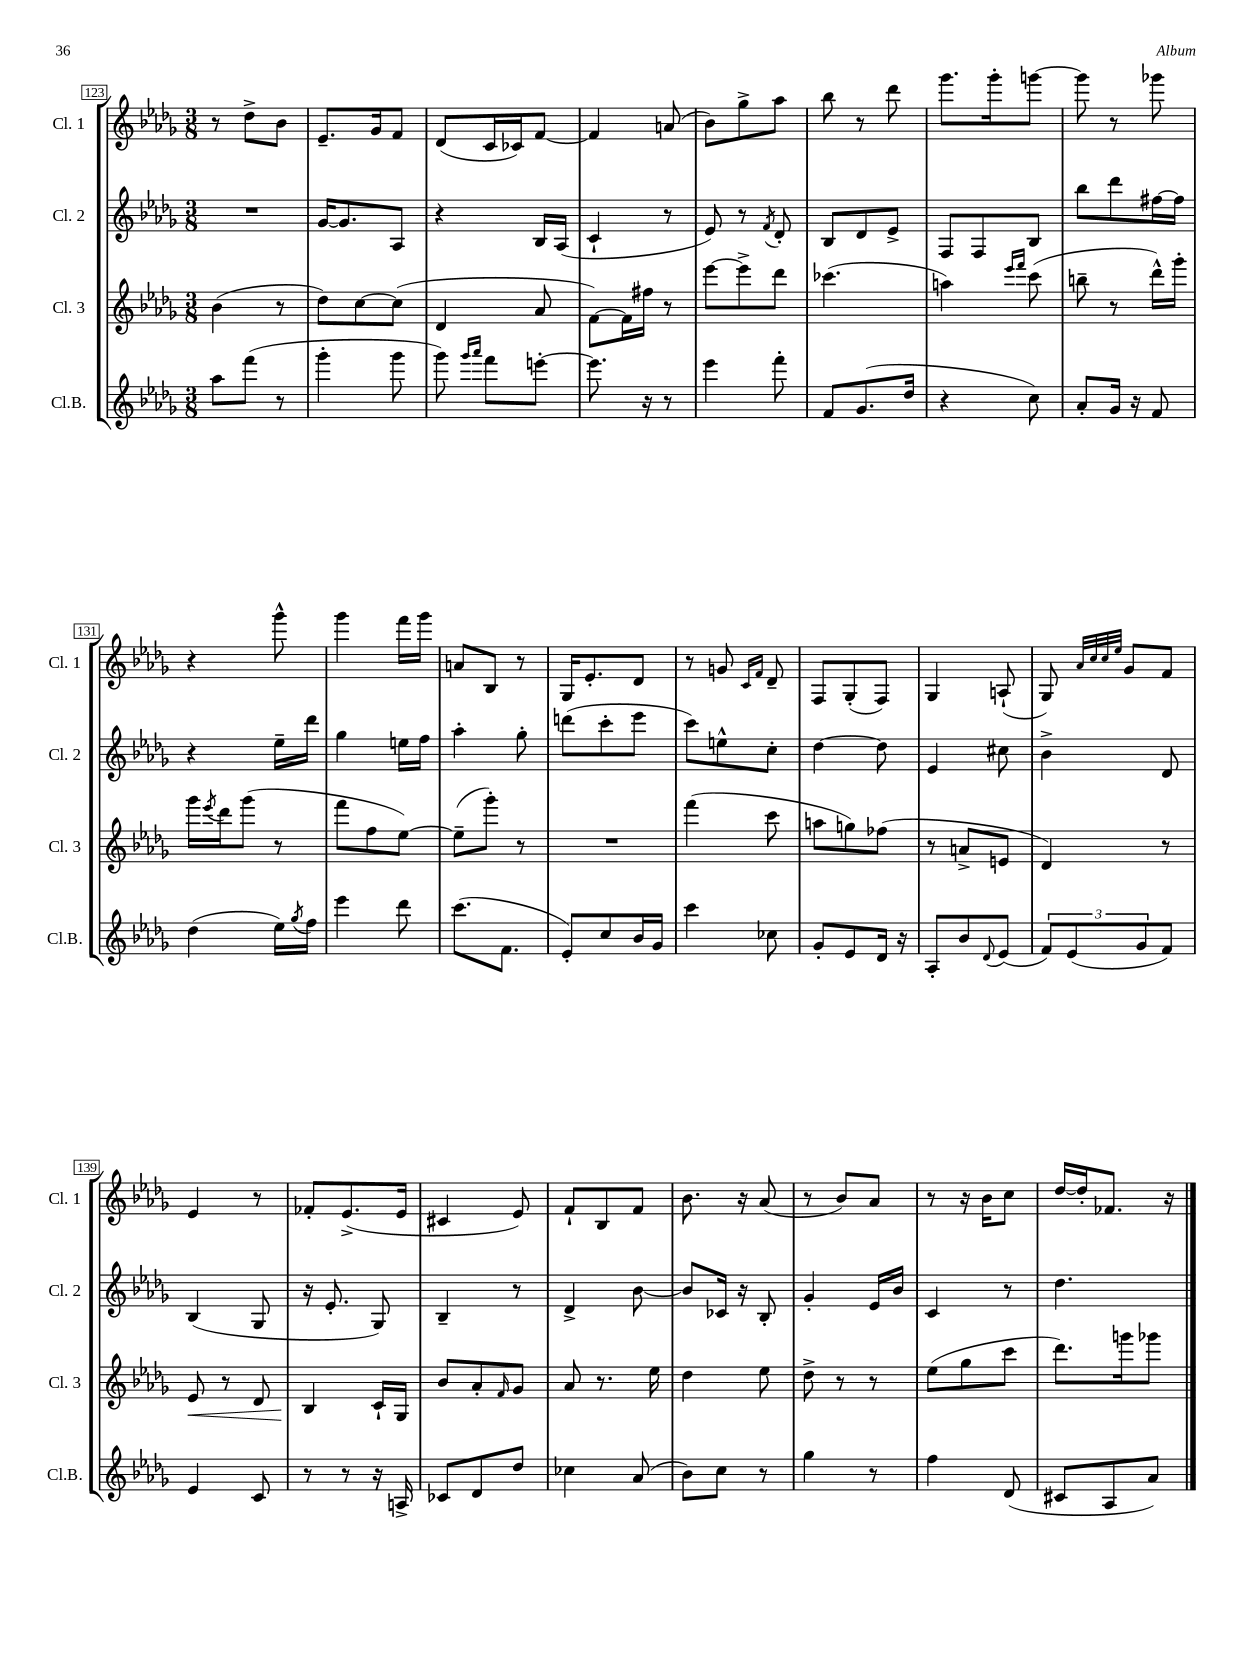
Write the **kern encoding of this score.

**kern	**kern	**dynam	**kern	**kern
*part4	*part3	*part3	*part2	*part1
*staff4	*staff3	*staff3	*staff2	*staff1
*I"Cl.B.	*I"Cl. 3	*	*I"Cl. 2	*I"Cl. 1
*I'Cl.B.	*I'Cl. 3	*	*I'Cl. 2	*I'Cl. 1
*clefG2	*clefG2	*	*clefG2	*clefG2
*k[b-e-a-d-g-]	*k[b-e-a-d-g-]	*	*k[b-e-a-d-g-]	*k[b-e-a-d-g-]
*M3/8	*M3/8	*	*M3/8	*M3/8
=123	=123	=123	=123	=123
8aa-\L	(4b-\	.	4.r	8r
(8fff\J	.	.	.	8dd-^\L
8r	8r	.	.	8b-\J
=124	=124	=124	=124	=124
4ggg-'\	8dd-\L)	.	[16g-/KL	8.e-~/L
.	.	.	8.g-/]	.
.	[8cc\	.	.	.
.	.	.	.	16g-/k
8ggg-\	(8cc\J]	.	8A-/J	8f/J
=125	=125	=125	=125	=125
8ggg-\)	4d-/	.	4r	(8d-/L
16qqggg-/LL	.	.	.	.
16qqaaa-/JJ	.	.	.	.
8fff\L	.	.	.	16c/L
.	.	.	.	16c-X/J)
[8eeen'\J	8a-/	.	16B-/LL	[8f/J
.	.	.	(16A-/JJ	.
=126	=126	=126	=126	=126
8.eee\]	[8f\L)	.	4c`/	4f/]
.	16f\L]	.	.	.
16r	16ff#X\JJ	.	.	.
8r	8r	.	8r	(8an/
=127	=127	=127	=127	=127
4eee-\	[8eee-\L	.	8e-/)	8b-\L)
.	8eee-^\]	.	8r	8gg-^\
.	.	.	8qf/	.
8fff'\	8ddd-\J	.	8d-'/	8aa-\J
=128	=128	=128	=128	=128
8f/L	(4.ccc-X\	.	8B-/L	8bb-\
(8.g-/	.	.	8d-/	8r
.	.	.	8e-^/J	8ddd-\
16dd-/Jk	.	.	.	.
=129	=129	=129	=129	=129
4r	4aan\)	.	8F/L	8.ggg-\L
.	.	.	8F/	.
.	.	.	.	16ggg-'\k
.	16qqeee-/LL	.	.	.
.	16qqfff/JJ	.	.	.
8cc\)	(8ccc\	.	8B-/J	[8gggn\J
=130	=130	=130	=130	=130
8a-'/L	8bbn~\	.	8bb-\L	8ggg\]
16g-/Jk	8r	.	8ddd-\	8r
16r	.	.	.	.
8f/	16ddd-^^\LL)	.	[16ff#X\L	8ggg-X\
.	16ggg-'\JJ	.	16ff#\JJ]	.
!!LO:LB:g=z
=131	=131	=131	=131	=131
(4dd-\	16ggg-\LL	.	4r	4r
.	8qeee-/	.	.	.
.	16ddd-\J	.	.	.
.	(8ggg-\J	.	.	.
16ee-\LL)	8r	.	16ee-~\LL	8ggg-^^\
8qgg-/	.	.	.	.
16ff\JJ	.	.	16ddd-\JJ	.
=132	=132	=132	=132	=132
4eee-\	8fff\L	.	4gg-\	4ggg-\
.	8ff\	.	.	.
8ddd-\	[8ee-\J)	.	16een\LL	16fff\LL
.	.	.	16ff\JJ	16ggg-\JJ
=133	=133	=133	=133	=133
(8.ccc\L	(8ee-~\L]	.	4aa-'\	8an/L
.	8ggg-'\J)	.	.	8B-/J
8.f\J	.	.	.	.
.	8r	.	8gg-'\	8r
=134	=134	=134	=134	=134
8e-'/L)	4.r	.	(8dddn\L	16G-/KL
.	.	.	.	8.e-'/
8cc/	.	.	8ccc'\	.
16b-/L	.	.	8eee-\J	8d-/J
16g-/JJ	.	.	.	.
=135	=135	=135	=135	=135
4ccc\	(4fff\	.	8ccc\L)	8r
.	.	.	8een^^\	8gn/
.	.	.	.	16qqc/LL
.	.	.	.	16qqf/JJ
8cc-X\	8ccc\	.	8cc'\J	8d-~/
=136	=136	=136	=136	=136
8g-'/L	8aan\L	.	[4dd-\	8F/L
8e-/	8ggn\)	.	.	(8G-'/
16d-/Jk	(8ff-X\J	.	8dd-\]	8F/J)
16r	.	.	.	.
=137	=137	=137	=137	=137
8A-'/L	8r	.	4e-/	4G-/
8b-/	8an^/L	.	.	.
8qqd-/	.	.	.	.
(8e-/J	8en/J	.	8cc#X\	(8An`/
=138	=138	=138	=138	=138
12f/L)	4d-/)	.	4b-^\	8G-/)
(12e-/	.	.	.	.
.	.	.	.	32qqa-/LLL
.	.	.	.	32qqcc/
.	.	.	.	32qqcc/
.	.	.	.	32qqee-/JJJ
.	.	.	.	8g-/L
12g-/	.	.	.	.
8f/J)	8r	.	8d-/	8f/J
!!LO:LB:g=z
=139	=139	=139	=139	=139
!	!	!LO:HP:b	!	!
4e-/	8e-/	<	(4B-/	4e-/
.	8r	.	.	.
8c/	8d-/	.	8G-/	8r
=140	=140	=140	=140	=140
8r	4B-/	.	16r	8f-X'/L
.	.	.	8.e-'/	.
8r	.	.	.	(8.e-^/
16r	16c`/LL	[	8G-/)	.
16An^/	16G-/JJ	.	.	16e-/Jk
=141	=141	=141	=141	=141
8c-X/L	8b-/L	.	4B-~/	4c#X/
8d-/	8a-'/	.	.	.
.	16qqf/	.	.	.
8dd-/J	8g-/J	.	8r	8e-/)
=142	=142	=142	=142	=142
4cc-X\	8a-/	.	4d-^/	8f`/L
.	8.r	.	.	8B-/
(8a-/	.	.	[8b-\	8f/J
.	16ee-\	.	.	.
=143	=143	=143	=143	=143
8b-\L)	4dd-\	.	8b-/L]	8.b-\
8cc\J	.	.	16c-X/Jk	.
.	.	.	16r	16r
8r	8ee-\	.	8B-'/	(8a-/
=144	=144	=144	=144	=144
4gg-\	8dd-^\	.	4g-'/	8r
.	8r	.	.	8b-/L)
8r	8r	.	16e-/LL	8a-/J
.	.	.	16b-/JJ	.
=145	=145	=145	=145	=145
4ff\	(8ee-\L	.	4c/	8r
.	8gg-\	.	.	16r
.	.	.	.	16b-\KL
(8d-/	8ccc\J	.	8r	8cc\J
=146	=146	=146	=146	=146
8c#X/L	8.ddd-\L)	.	4.dd-\	[16dd-/LL
.	.	.	.	16dd-'/J]
8A-/	.	.	.	8.f-X/J
.	16gggn\k	.	.	.
8a-/J)	8ggg-X\J	.	.	.
.	.	.	.	16r
==	==	==	==	==
*-	*-	*-	*-	*-
